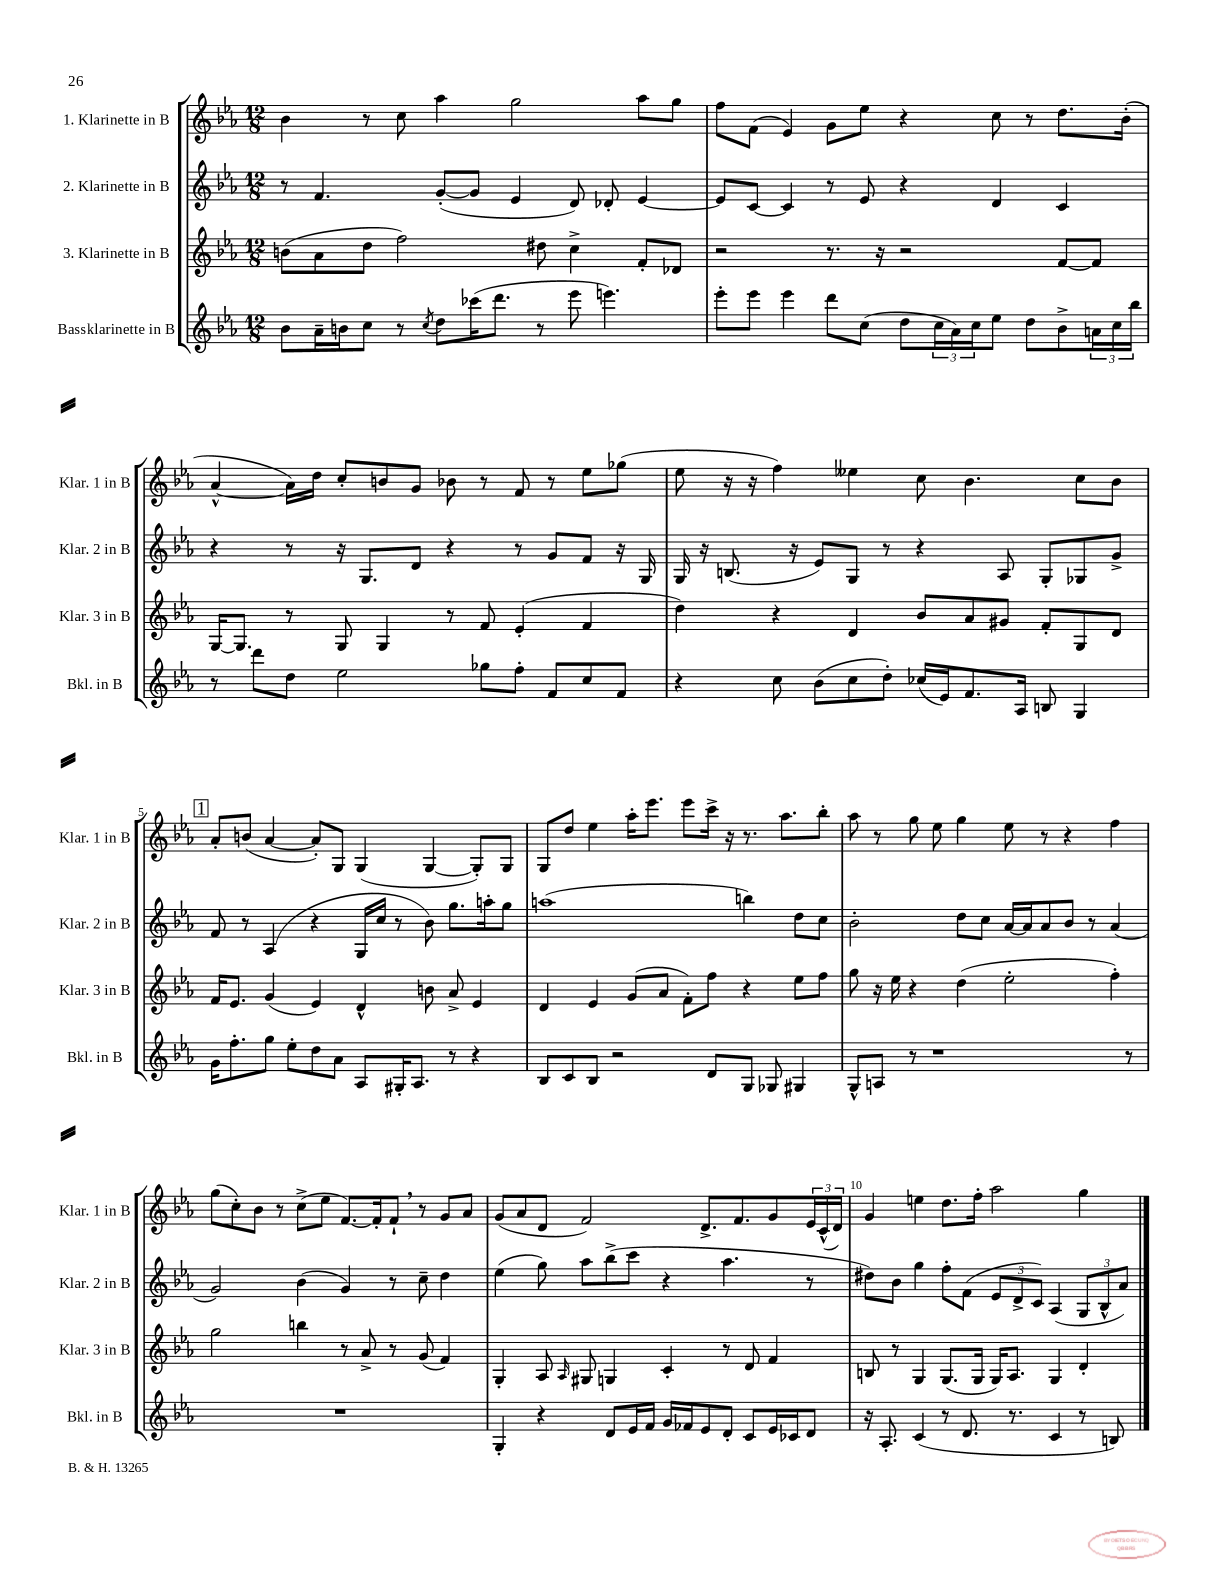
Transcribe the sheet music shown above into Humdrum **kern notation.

**kern	**kern	**kern	**kern
*staff4	*staff3	*staff2	*staff1
*clefG2	*clefG2	*clefG2	*clefG2
*k[b-e-a-]	*k[b-e-a-]	*k[b-e-a-]	*k[b-e-a-]
*M12/8	*M12/8	*M12/8	*M12/8
8b-	(8b	8r	4b-
16a-~	8a-	4.f	.
16b	.	.	.
8cc	8dd	.	8r
8r	2ff)	.	8cc
8qcc	.	.	.
8dd	.	([8g'	4aa-
(16ccc-	.	8g]	.
8.ddd	.	.	.
.	.	4e-	2gg
8r	8dd#	.	.
8eee-	4cc^	8d)	.
4.eee)	.	8d-'	.
.	8f'	[4e-	8aa-
.	8d-	.	8gg
=	=	=	=
8eee-'	2r	8e-]	8ff
8eee-	.	[8c	(8f
4eee-	.	4c]	4e-)
8ddd	8.r	8r	8g
(8cc	.	8e-	8ee-
.	16r	.	.
8dd	2r	4r	4r
24cc	.	.	.
24a-)	.	.	.
24cc	.	.	.
8ee-	.	4d	8cc
8dd	.	.	8r
8b-^	[8f	4c	8.dd
24a	8f]	.	.
24cc	.	.	.
.	.	.	(16b-'
24bb-	.	.	.
=	=	=	=
8r	[16G	4r	[4a-^^
.	8.G]	.	.
8ddd	.	.	.
8dd	8r	8r	16a-])
.	.	.	16dd
2ee-	8G	16r	8cc'
.	.	8.G	.
.	4G	.	8b
.	.	8d	8g
.	8r	4r	8b-
8gg-	8f	.	8r
8ff'	(4e-'	8r	8f
8f	.	8g	8r
8cc	4f	8f	8ee-
8f	.	16r	(8gg-
.	.	16G	.
=	=	=	=
4r	4dd)	16G	8ee-
.	.	16r	.
.	.	(8.B	16r
.	.	.	16r
8cc	4r	.	4ff)
.	.	16r	.
(8b-	.	8e-)	.
8cc	4d	8G	4ee--
8dd')	.	8r	.
(16cc-	8b-	4r	8cc
16e-)	.	.	.
8.f	8a-	.	4.b-
.	8g#	8A-	.
16A-	.	.	.
8B	8f'	8G'	.
4G	8G	8G-	8cc
.	8d	8g^	8b-
=	=	=	=
16g	16f	8f	8a-'
8.ff'	8.e-	.	.
.	.	8r	(8b
8gg	(4g	(4A-	[4a-
8ee-'	.	.	.
8dd	4e-)	4r	8a-'])
8a-	.	.	8G
8A-	4d^^	16G	(4G
.	.	16cc	.
16G#'	.	8r	.
8.A-	.	.	.
.	8b	8b-)	[4G
8r	8a-^	8.gg	.
4r	4e-	.	8G'])
.	.	16aa'	.
.	.	8gg	8G
=	=	=	=
8B-	4d	(1aa	8G
8c	.	.	8dd
8B-	4e-	.	4ee-
2r	.	.	.
.	(8g	.	16aa-'
.	.	.	8.eee-
.	8a-	.	.
.	8f')	.	8eee-
8d	8ff	.	16ccc^
.	.	.	16r
8G	4r	4bb)	8.r
8G-	.	.	.
.	.	.	8.aa-
4G#	8ee-	8dd	.
.	8ff	8cc	8bb-'
=	=	=	=
8G^^	8gg	2b-'	8aa-
8A	16r	.	8r
.	16ee-	.	.
8r	4r	.	8gg
1r	.	.	8ee-
.	(4dd	8dd	4gg
.	.	8cc	.
.	2ee-'	[16a-	8ee-
.	.	16a-]	.
.	.	8a-	8r
.	.	8b-	4r
.	.	8r	.
.	4ff')	(4a-	4ff
8r	.	.	.
=	=	=	=
1.r	2gg	2g)	(8gg
.	.	.	8cc')
.	.	.	8b-
.	.	.	8r
.	4bb	(4b-	(8cc^
.	.	.	8ee-
.	8r	4g)	[8.f)
.	8a-^	.	.
.	.	.	16f']
.	8r	8r	8f`
.	(8g	8cc~	8r
.	4f)	4dd	8g
.	.	.	8a-
=	=	=	=
4G'	4G'	(4ee-	(8g
.	.	.	8a-
4r	8A-	8gg)	8d
.	16qqA-	.	.
.	8G#	8aa-	2f)
8d	4G	(8bb-^	.
16e-	.	8ccc	.
16f	.	.	.
16g	4c'	4r	.
16f-	.	.	.
8e-	.	.	8.d^
8d'	8r	4.aa-	.
.	.	.	8.f
8c	8d	.	.
16e-	4f	.	8g
16c-	.	.	.
8d	.	8r	24e-
.	.	.	(24c^^
.	.	.	24d)
=	=	=	=
16r	8B	8dd#)	4g
8.A-'	.	.	.
.	8r	8b-	.
(4c	4G	4gg	4ee
8r	(8.G	8ff'	8.dd
8.d	.	(8f	.
.	16G	.	16ff'
.	16G)	12e-	2aa-
8.r	8.A-	.	.
.	.	12d^	.
.	.	12c)	.
4c	4G	(4A-	.
8r	4d'	12G	4gg
.	.	12B-^^	.
8B)	.	.	.
.	.	12a-)	.
==	==	==	==
*-	*-	*-	*-
